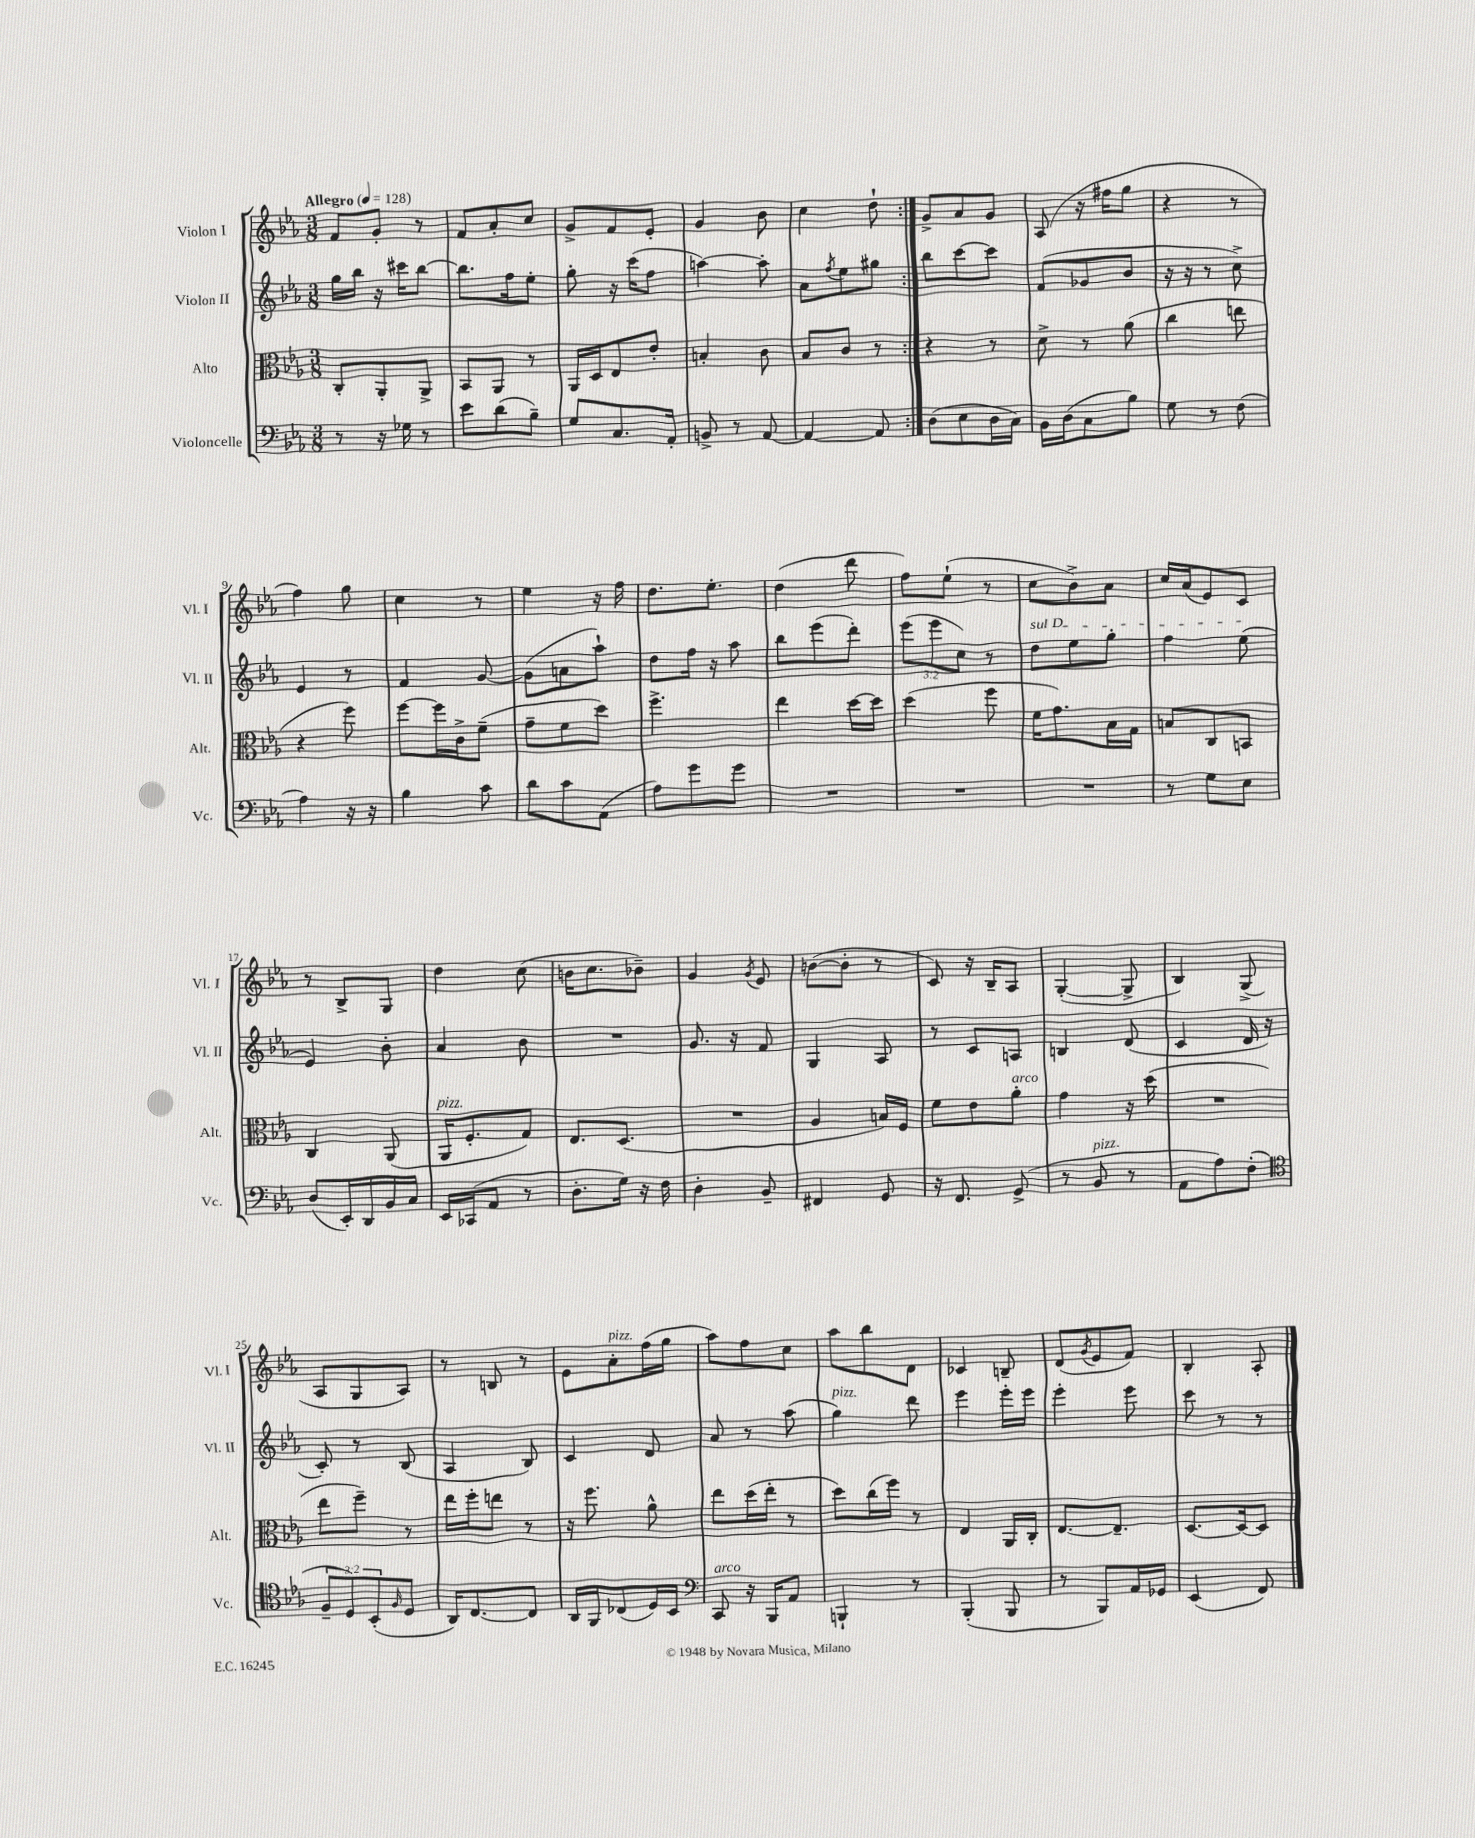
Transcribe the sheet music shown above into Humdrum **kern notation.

**kern	**kern	**kern	**kern
*part4	*part3	*part2	*part1
*staff4	*staff3	*staff2	*staff1
*I"Violoncelle	*I"Alto	*I"Violon II	*I"Violon I
*I'Vc.	*I'Alt.	*I'Vl. II	*I'Vl. I
*clefF4	*clefC3	*clefG2	*clefG2
*k[b-e-a-]	*k[b-e-a-]	*k[b-e-a-]	*k[b-e-a-]
*M3/8	*M3/8	*M3/8	*M3/8
*MM128	*MM128	*MM128	*MM128
=1	=1	=1	=1
!	!	!	!LO:TX:a:B:t=Allegro
8r	8C'/L	16gg\LL	8f/L
.	.	16bb-\JJ	.
16r	8AA-'/	16r	8g'/J
16G-X\	.	16ccc#X\KL	.
8r	8AA-^/J	[8bb-\J	8r
=2	=2	=2	=2
8e-\L	8BB-/L	8.bb-\L]	8f/L
(8d\	8AA-/J	.	8a-'/
.	.	16ff\k	.
8B-~\J)	8r	8ee-'\J	8cc/J
=3	=3	=3	=3
8G/L	16AA-/LL	8gg'\	8g^/L
.	16D/J	.	.
8.C/	8E-/	16r	8f/
.	.	(16ccc\KL	.
.	8e-'/J	8ff\J	8e-'/J
16AA-'/Jk	.	.	.
=4	=4	=4	=4
8BBn^/	4Bn'/	[4aan\)	4g/
8r	.	.	.
[8AA-/	8c\	8aa'\]	8b-\
=5	=5	=5	=5
4AA-/_	8B-/L	8a-\L	4cc\
.	.	8qff/	.
.	8c/J	8ee-\	.
8AA-/]	8r	8gg#X\J	8dd`\
=6:|!	=6:|!	=6:|!	=6:|!
(8D\L	4r	8bb-\L	8g^/L
8E-\	.	[8ccc\	8a-/
16D\L	8r	8ccc\J]	8g/J
16C\JJ)	.	.	.
=7	=7	=7	=7
16BB-\LL	8d^\	(8f/L	(8A-/
(16D\J	.	.	.
8C\	8r	8g-X/	16r
.	.	.	16ff#X\KL
8B-\J)	(8a-\	8b-/J	8gg\J
=8	=8	=8	=8
8G\	4cc\	16r	4r
.	.	16r	.
8r	.	8r	.
(8F\	8een\	8cc^\)	8r
!!LO:LB:g=z
=9	=9	=9	=9
4A-\)	4r	4e-/	4ff\)
16r	8ff\)	8r	8gg\
16r	.	.	.
=10	=10	=10	=10
4B-\	[8ff\L	4f/	4cc\
.	16ff\L]	.	.
.	16c^\J	.	.
8c\	(8f~\J	[8g/	8r
=11	=11	=11	=11
8d\L	8g~\L	(8g\L]	4ee-\
8c\	8f\	8an\	.
(8AA-\J	8dd\J)	8aa-`\J)	16r
.	.	.	16ff\
=12	=12	=12	=12
8A-\L)	4.ff^\	8dd\L	8.dd\L
8g\	.	16ff\Jk	.
.	.	16r	8.ee-'\J
8g\J	.	8aa-\	.
=13	=13	=13	=13
4.r	4ee-\	8bb-\L	(4dd\
.	.	(8eee-\	.
.	[16dd\LL	8ddd'\J)	8ddd\
.	16dd\JJ]	.	.
=14	=14	=14	=14
4.r	(4dd\	(12eee-\L	8ff\L)
.	.	12eee-\	.
.	.	.	(8ee-`\J
.	.	12cc\J)	.
.	8ff\	8r	8r
=15	=15	=15	=15
!	!	!LO:TX:a:i:t=sul D	!
4.r	16f\KL	8dd\L	8cc\L
.	8.g\)	.	.
.	.	8ee-\	8b-^\)
.	16B-\L	8gg'\J	8a-\J
.	16G\JJ	.	.
=16	=16	=16	=16
8r	8Bn/L	4ff\	16cc/LL
.	.	.	(16a-/J
8G\L	8C/	.	8e-/)
8E-\J	8BBn/J	(8ee-\	8c/J
!!LO:LB:g=z
=17	=17	=17	=17
(8D/L	4C/	4e-/)	8r
16EE-'/L)	.	.	8B-^/L
16DD/	.	.	.
16BB-/	(8AA-/	8b-'\	8G/J
16C/JJ	.	.	.
=18	=18	=18	=18
!	!LO:TX:a:i:t=pizz.	!	!
16EE-/LL	16AA-/KL	4a-/	4dd\
(16CC-X/J	8.F'/	.	.
8AA-/J	.	.	.
8r	8G/J)	8b-\	(8cc\
=19	=19	=19	=19
8.D'\L	8.E-/L	4.r	16bn\KL
.	.	.	8.cc\
16G\Jk)	(8.D/J	.	.
16r	.	.	8b-X~\J)
16F\	.	.	.
=20	=20	=20	=20
4D'\	4.r	8.g/	4g/
.	.	16r	.
.	.	.	8qg/
8BB-~/	.	8f/	8e-/
=21	=21	=21	=21
4FF#X/	4A-/	4G/	([8bn\L
.	.	.	8b'\J]
8GG/	16Bn/LL)	8A-/	8r
.	16F/JJ	.	.
=22	=22	=22	=22
16r	8f\L	8r	8c/)
8.FF/	.	.	.
.	8e-\	8c/L	16r
.	.	.	16B-~/KL
!	!LO:TX:a:i:t=arco	!	!
(8GG^/	8a-'\J	8An/J	8A-/J
=23	=23	=23	=23
8r	4g\	4Bn/	([4G'/
!LO:TX:a:i:t=pizz.	!	!	!
8BB-/	.	.	.
8r	16r	(8d/	8G^/]
.	(16dd\	.	.
=24	=24	=24	=24
8AA-\L	4.r	4c/	4B-/)
8A-\)	.	.	.
(8F'\J	.	16d/	(8G^/
.	.	16r	.
!!LO:LB:g=z
=25	=25	=25	=25
*clefC4	*	*	*
12F~/L	8ee-\L	8c'/)	8A-/L
12D/)	.	.	.
.	8ff~\J)	8r	8G/
(12BB-'/	.	.	.
16qqF/	.	.	.
8D/J	8r	(8B-/	8A-/J)
=26	=26	=26	=26
16AA-/KL)	16ee-\LL	4A-/	8r
[8.C/	16ff'\J	.	.
.	8een\J	.	8Bn/
8C/J]	8r	8B-/)	8r
=27	=27	=27	=27
16AA-/LL	16r	4c/	8e-\L
16FF/J	8.ff\	.	.
!	!	!	!LO:TX:a:i:t=pizz.
(8C-X/	.	.	8a-'\
16D/L)	8a-^^\	8d/	(16ff\L
16BB-/JJ	.	.	16gg\JJ
=28	=28	=28	=28
*clefF4	*	*	*
!LO:TX:a:i:t=arco	!	!	!
8CC/	8ee-\L	8a-/	8aa-\L)
16r	(16dd\L	8r	8ff\
16BBB-/KL	16ee-'\JJ	.	.
8AA-/J	8r	(8aa-\	8cc\J
=29	=29	=29	=29
!	!	!LO:TX:a:i:t=pizz.	!
4BBBn`/	8dd\L)	4gg\)	8aa-\L
.	(16cc\L	.	8bb-\
.	16ff\JJ)	.	.
8r	8r	8ddd\	8d\J
=30	=30	=30	=30
(4BBB-'/	4E-/	4eee-\	4c-X/
8BBB-/	16AA-/LL	16eee-'\LL	8Bn~/
.	16C'/JJ	16eee-\JJ	.
=31	=31	=31	=31
8r	[8.E-/L	4eee-'\	(8d/L
.	.	.	8qg/
8BBB-/L)	.	.	8e-/
.	8.E-~/J]	.	.
16AA-/L	.	8eee-\	8f/J)
16GG-X/JJ	.	.	.
=32	=32	=32	=32
(4EE-/	[8.D/L	8ccc\	4B-'/
.	.	8r	.
.	16D/k_	.	.
8FF/)	8D/J]	8r	8A-'/
==	==	==	==
*-	*-	*-	*-
